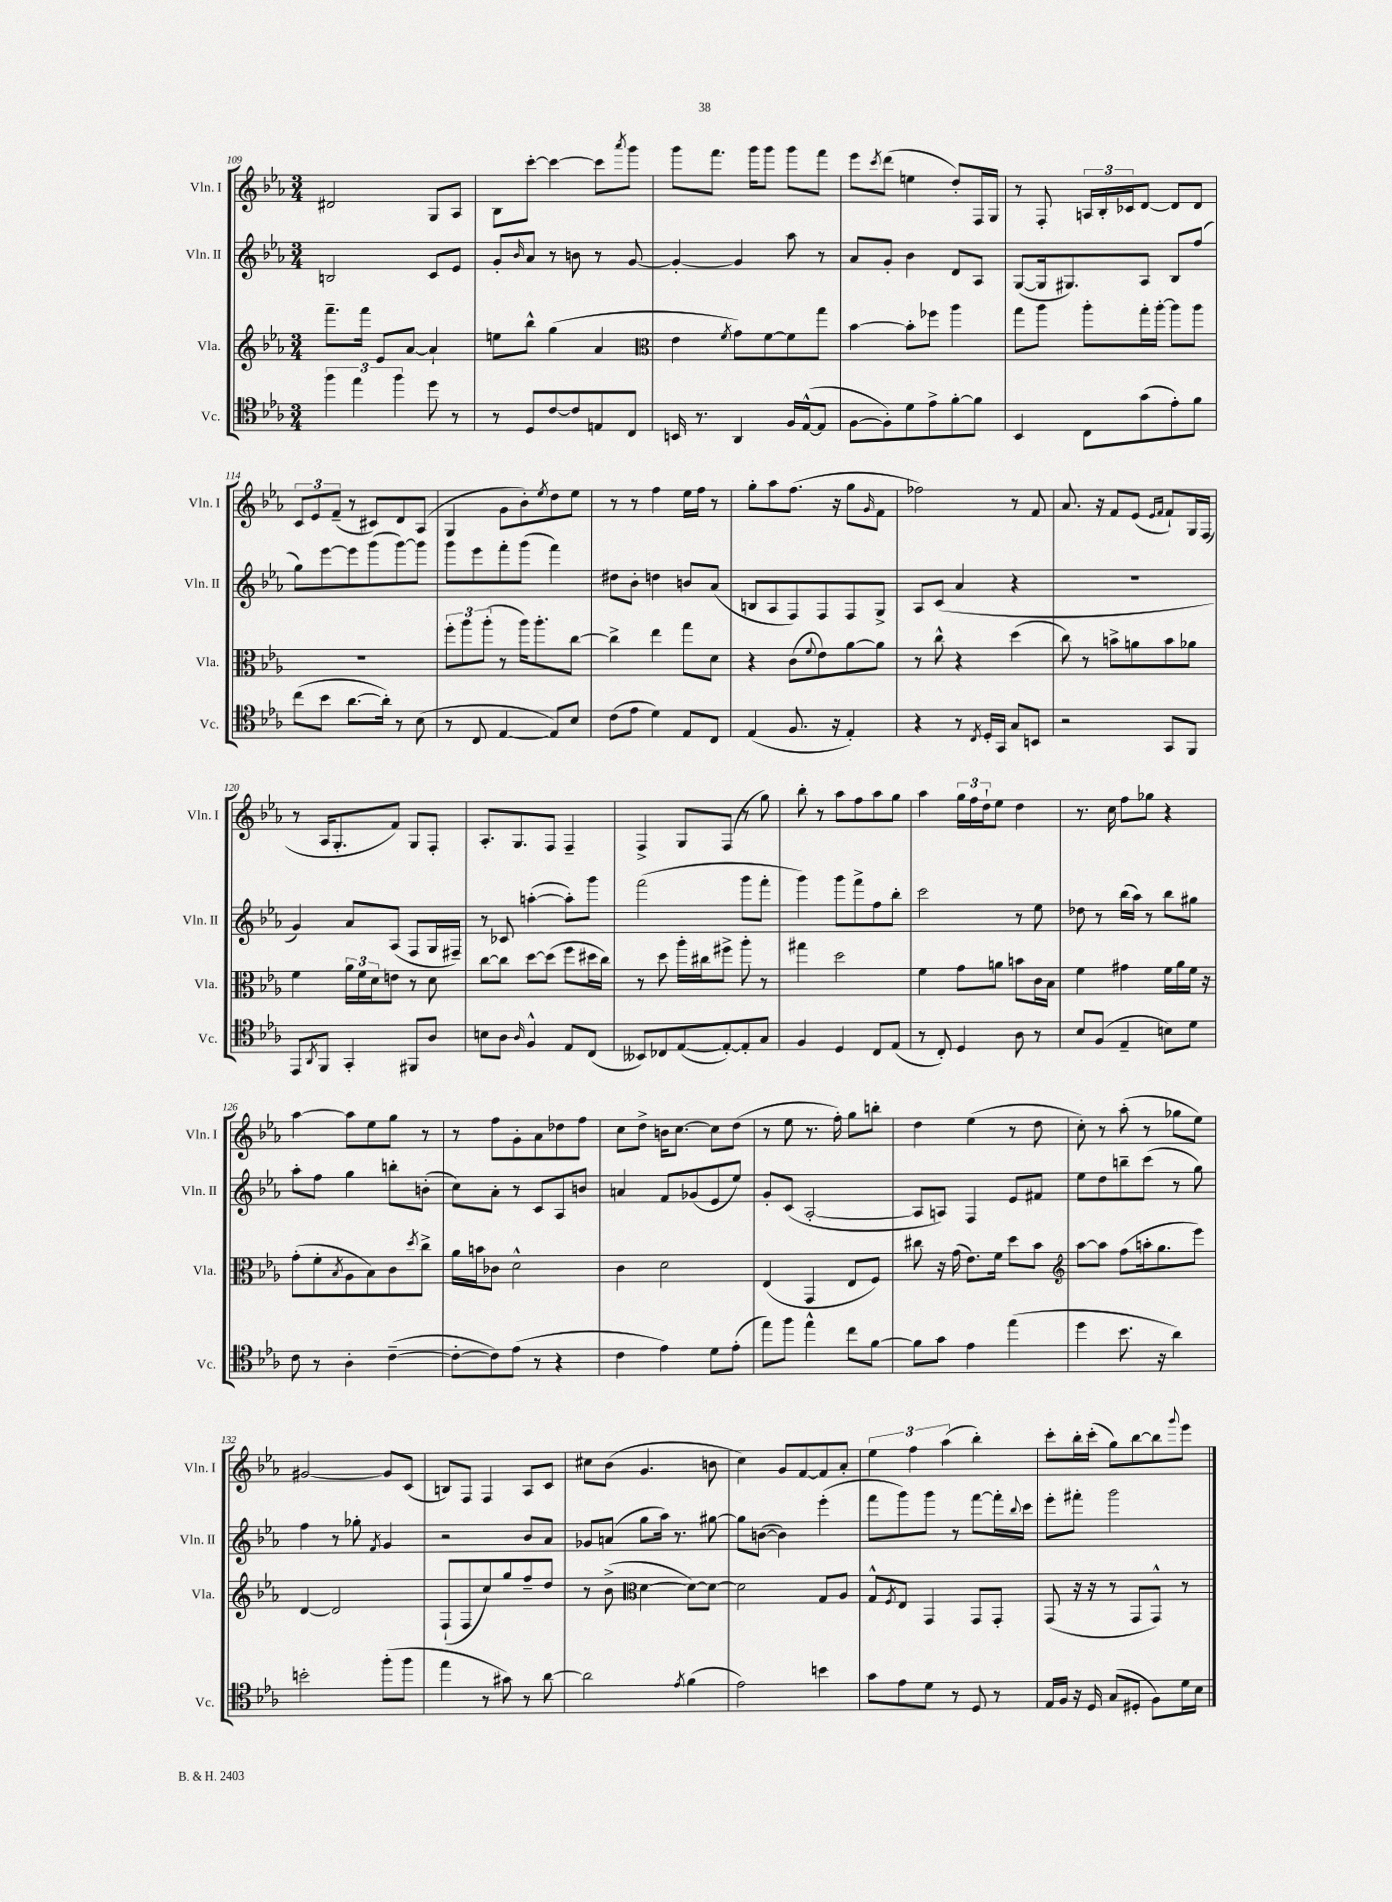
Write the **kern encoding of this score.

**kern	**kern	**kern	**kern
*part4	*part3	*part2	*part1
*staff4	*staff3	*staff2	*staff1
*I"Vc.	*I"Vla.	*I"Vln. II	*I"Vln. I
*I'Vc.	*I'Vla.	*I'Vln. II	*I'Vln. I
*clefC4	*clefG2	*clefG2	*clefG2
*k[b-e-a-]	*k[b-e-a-]	*k[b-e-a-]	*k[b-e-a-]
*M3/4	*M3/4	*M3/4	*M3/4
=109	=109	=109	=109
6ff\	8.fff~\L	2Bn/	2d#X/
6ee-\	.	.	.
.	16fff\Jk	.	.
.	8e-/L	.	.
6ff\	.	.	.
.	[8a-/J	.	.
8dd\	4a-`/]	8c/L	8G/L
8r	.	8e-/J	8A-/J
=110	=110	=110	=110
8r	8een\L	8g'/L	8B-\L
.	.	16qqb-/	.
8D/L	8bb-^^\J	8a-/J	[8ccc'\J
[8c/	(4gg\	8r	4ccc\_
8c/]	.	8bn\	.
8En/	4a-/	8r	8ccc\L]
.	.	.	8qaaa-/
8C/J	.	[8g/	8ggg\J
=111	=111	=111	=111
*	*clefC3	*	*
16BBn/	4e-\	4g'/_	8ggg\L
8.r	.	.	.
.	.	.	8.fff\J
.	8qf/	.	.
4AA-/	8g\L)	4g/]	.
.	.	.	16ggg\KL
.	[8f\	.	8ggg\J
16F/LL	8f\]	8aa-\	8ggg\L
([16E-^^/J	.	.	.
8E-/J]	8gg\J	8r	8fff\J
=112	=112	=112	=112
[8F\L	[4b-\	8a-/L	8eee-\L
.	.	.	8qccc/
8F'\])	.	8g'/J	(8ddd\J
8d\	8b-'\L]	4b-\	4een\
8e-^\	8ff-X\J	.	.
[8f'\	4aa-\	8d/L	8dd'/L)
8f\J]	.	8A-/J	16F/L
.	.	.	16G/JJ
=113	=113	=113	=113
4BB-/	8gg\L	([8G/L	8r
.	8aa-\J	16G/k]	8F'/
.	.	8.G#X/)	.
8C\L	8aa-'\L	.	24An/LL
.	.	.	24B-'/
.	.	.	24c-X/J
(8g\	16gg'\L	8A-/J	[8d/J
.	[16aa-'\JJ	.	.
8e-'\)	8aa-\L]	8B-/L	8d/L]
8f\J	8aa-\J	(8ff/J	8d/J
!!LO:LB:g=z
=114	=114	=114	=114
(8cc\L	2.r	8gg\L)	12c/L
.	.	.	12e-/
8b-\J	.	[8eee-\	.
.	.	.	(12f~/J
[8.a-\L	.	8eee-\]	8r
.	.	(8ggg\	8c#X/L)
16a-'\Jk])	.	.	.
8r	.	[8ggg\)	8d/
(8B-\	.	8ggg\J]	(8A-/J
=115	=115	=115	=115
8r	12ff'\L	8ggg\L	4G/
.	12aa-\	.	.
8C/	.	8eee-\	.
.	(12aa-'\J	.	.
[4E-/	8r	8fff'\	8g\L
.	16aa-\KL)	(8ggg\J	8b-'\)
.	8.aa-'\	.	.
.	.	.	8qee-/
8E-/L])	.	4fff\)	8dd\
8B-/J	[8cc\J	.	8ee-\J
=116	=116	=116	=116
(8c\L	4cc^\]	8dd#X\L	8r
8e-\J	.	8b-'\J	8r
4d\)	4ee-\	4ddn\	4ff\
8E-/L	8gg\L	8bn/L	16ee-\LL
.	.	.	16ff\JJ
8C/J	8d\J	(8a-/J	8r
=117	=117	=117	=117
(4E-/	4r	8Bn/L	8gg'\L
.	.	8A-/	8aa-\
8.F/	(8c\L	8F/)	(8.ff\J
.	8qqf/	.	.
.	8e-\)	8F/	.
16r	.	.	16r
4E-'/)	[8a-\	8F/	8gg\L
.	.	.	16qqg/
.	8a-\J]	8G^/J	8f\J
=118	=118	=118	=118
4r	8r	8A-/L	2ff-X\)
.	8cc^^\	(8c/J	.
8r	4r	4a-/	.
8qC/	.	.	.
16D'/LL	.	.	.
16GG/JJ	.	.	.
8G/L	(4dd\	4r	8r
8BBn/J	.	.	8f/
=119	=119	=119	=119
2r	8cc\)	2.r	8.a-/
.	8r	.	.
.	.	.	16r
.	8bn^\L	.	8f/L
.	8an\	.	(8e-/J
.	.	.	16qqe-/LL
.	.	.	16qqf/JJ
8GG/L	8b\	.	8f`/L)
8FF/J	8a-X\J	.	16G/L
.	.	.	(16F/JJ
!!LO:LB:g=z
=120	=120	=120	=120
8EE-/L	4f\	4g/)	8r
8qAA-/	.	.	.
8FF/J	.	.	16A-/KL
.	.	.	8.G'/
4GG'/	24a-\LL	8a-/L	.
.	24f\	.	.
.	24d\J	.	.
.	8en\J	(8A-/J	8f/J)
8FF#X/L	8r	8F/L	8G/L
8A-/J	8d\	16G/L	8F'/J
.	.	16F#X~/JJ)	.
=121	=121	=121	=121
8Bn\L	[8cc\L	8r	8.A-'/L
8A-\J	8cc\J]	8c-X/	.
.	.	.	8.G/
16qqA-/	.	.	.
4F^^/	[8dd\L	([4aan'\	.
.	(8dd\J]	.	8F/J
8E-/L	8ff\L	8aa'\L])	4F~/
(8C/J	16dd#X\L	8ggg\J	.
.	16cc\JJ)	.	.
=122	=122	=122	=122
8BB--X/L)	8r	(2fff\	4F^/
8C-X/	8dd\	.	.
([8E-/	16aa-'\LL	.	8G/L
.	16cc#X\J	.	.
8E-'/_)	8ff#X^\J	.	(8F/J
8E-'/]	8aa-'\	8ggg\L	8r
8G/J	8r	8fff'\J	8gg\)
=123	=123	=123	=123
4F/	4gg#X\	4ggg\)	8bb-'\
.	.	.	8r
4D/	2dd\	8ggg\L	8aa-\L
.	.	8fff^\	8ff\
8C/L	.	8ff\	8aa-\
(8E-/J	.	8bb-'\J	8gg\J
=124	=124	=124	=124
8r	4f\	2ccc\	4aa-\
8C'/)	.	.	.
4D/	8g\L	.	24gg\LL
.	.	.	24ff\
.	.	.	24dd`\J
.	8an\J	.	8ee-\J
8A-\	8bn\L	8r	4dd\
8r	16c\L	8ee-\	.
.	16B-\JJ	.	.
=125	=125	=125	=125
8B-/L	4f\	8dd-X\	8.r
(8F/J	.	8r	.
.	.	.	16cc\
4E-~/	4g#X\	(16bb-\LL	8ff\L
.	.	16aa-\JJ)	.
.	.	8r	8gg-X\J
8Bn\L)	16f\LL	8bb-\L	4r
.	16a-\	.	.
8d\J	16f\JJ	8gg#X\J	.
.	16r	.	.
!!LO:LB:g=z
=126	=126	=126	=126
8c\	(8g'\L	8aa-'\L	[4aa-\
8r	8f'\	8ff\J	.
.	8qB-/	.	.
4A-'\	8A-\	4gg\	8aa-\L]
.	8B-\)	.	8ee-\
([4c~\	8c\	8bbn'\L	8gg\J
.	8qdd/	.	.
.	8cc^\J	(8bn'\J	8r
=127	=127	=127	=127
8c'\L_	16a-\LL	8cc\L)	8r
.	16bn\J	.	.
8c\])	8c-X\J	8a-'\J	8ff\L
(8e-\J	2d^^\	8r	8g'\
8r	.	8c/L	8a-\
4r	.	8A-/	8dd-X\
.	.	8bn/J	8ff\J
=128	=128	=128	=128
4c\	4c\	4an/	8cc\L
.	.	.	8dd^\J
4e-\)	2d\	8f/L	16bn\KL
.	.	.	[8.cc\J
.	.	(8g-X/	.
8d\L	.	8e-/	8cc\L]
(8e-'\J	.	8ee-/J)	(8dd\J
=129	=129	=129	=129
8ee-\L)	(4E-/	8g'/L	8r
8ff\J	.	(8c/J	8ee-\
4ee-^^\	4GG/	[2A-'/	8.r
.	.	.	16ff'\)
8cc\L	8E-/L	.	8gg\L
[8f\J	8F/J)	.	8bbn'\J
=130	=130	=130	=130
8f\L]	8cc#X\	8A-/L]	4dd\
8g\J	16r	8An/J)	.
.	(16g\	.	.
4e-\	8.e-\L)	4F/	(4ee-\
.	16f\Jk	.	.
(4ee-\	8dd\L	8e-/L	8r
.	8b-\J	8f#X/J	8dd\
=131	=131	=131	=131
*	*clefG2	*	*
4dd\	[8aa-\L	8ee-\L	8cc'\)
.	8aa-\J]	8dd\	8r
8.b-\	(8ff\L	8bbn~\	(8aa-'\
.	16aan'\k	(8ccc\J	8r
16r	8.gg\	.	.
4a-\)	.	8r	8gg-X\L
.	8eee-\J)	8gg\)	8ee-\J)
!!LO:LB:g=z
=132	=132	=132	=132
2bn'\	[4d/	4ff\	[2g#X/
.	2d/]	8r	.
.	.	8gg-X'\	.
.	.	8qf/	.
(8ff'\L	.	4g/	8g#/L]
8ff\J	.	.	(8c/J
=133	=133	=133	=133
4ee-\	(8F`/L	2r	8Bn/L)
.	8F/	.	8F/J
8r	8cc/)	.	4F/
8g#X\)	8gg/	.	.
8r	8ff~/	8b-/L	8A-/L
[8a-\	8dd/J	8a-/J	8c/J
=134	=134	=134	=134
2a-\]	8r	8g-X/L	8cc#X\L
.	(8b-^\	(8an/J	(8b-\J
*	*clefC3	*	*
.	[4d\	8gg\L	4.g/
.	.	16aa-\Jk)	.
.	.	8.r	.
8qe-/	.	.	.
(4f\	8d\L_)	.	.
.	8d\J_	[8gg#X\	8bn\
=135	=135	=135	=135
2e-\)	2d\]	8gg#\L]	4cc\)
.	.	([8bn\J	.
.	.	4b\])	8g/L
.	.	.	[8f/
4bn\	8G/L	(4eee-'\	8f/]
.	8A-/J	.	8a-'/J
=136	=136	=136	=136
8g\L	8G^^/L	8fff\L	6ee-\
.	8qF/	.	.
8e-\	8E-/J	8ggg\)	.
.	.	.	6ff\
8d\J	4GG/	8ggg\J	.
.	.	.	(6aa-\
8r	.	8r	.
8D/	8GG/L	[8fff\L	4bb-'\)
8r	8GG'/J	16fff'\L]	.
.	.	8qqbb-/	.
.	.	16ccc\JJ	.
=137	=137	=137	=137
16E-/LL	(8GG/	8eee-'\L	8ccc'\L
16F/JJ	.	.	.
16r	16r	8fff#X'\J	16bb-'\L
16D/	16r	.	(16ccc'\JJ
(8G/L	8r	2ggg\	8gg\L)
8D#X'/J	8GG/L	.	[8bb-\
8F\L)	8GG^^/J)	.	8bb-\]
.	.	.	8qqggg/
16d\L	8r	.	8eee-\J
16B-\JJ	.	.	.
==	==	==	==
*-	*-	*-	*-
